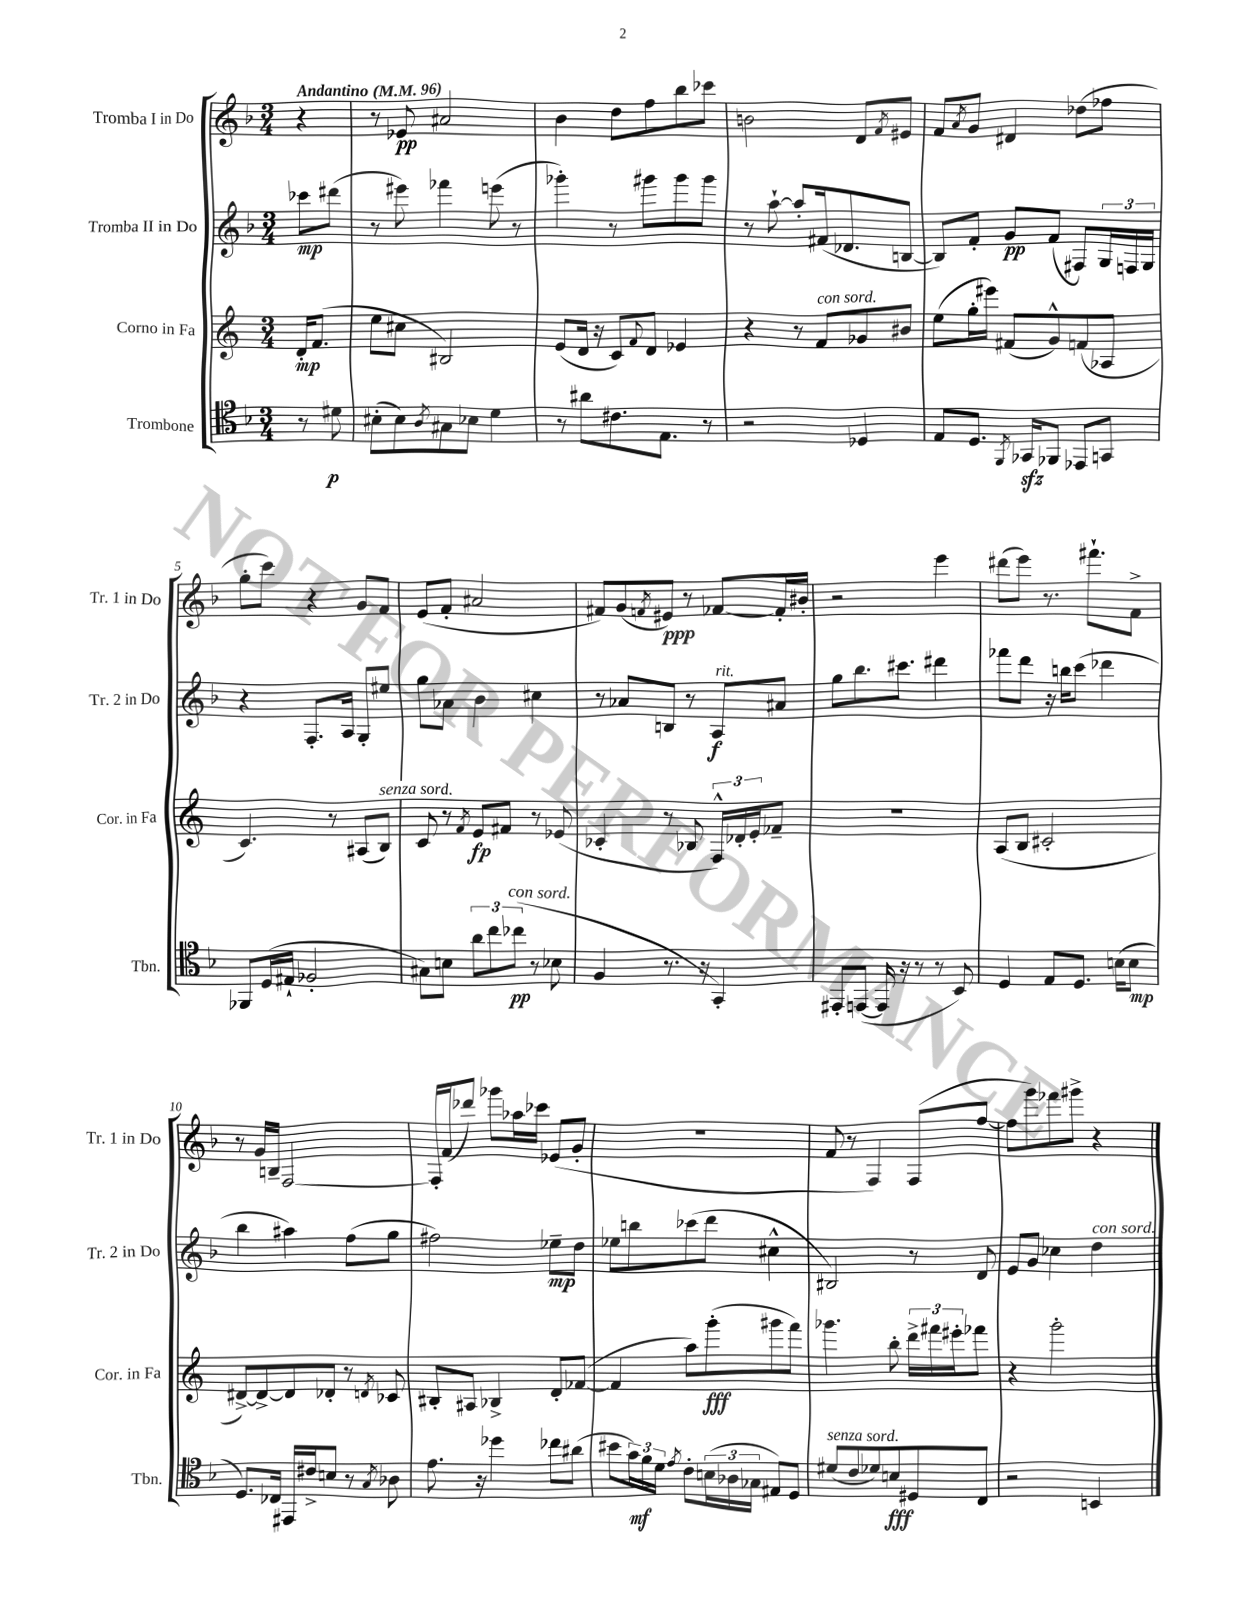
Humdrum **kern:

**kern	**dynam	**kern	**dynam	**kern	**dynam	**kern	**dynam
*part4	*part4	*part3	*part3	*part2	*part2	*part1	*part1
*staff4	*staff4	*staff3	*staff3	*staff2	*staff2	*staff1	*staff1
*I"Trombone	*	*I"Corno in Fa	*	*I"Tromba II in Do	*	*I"Tromba I in Do	*
*I'Tbn.	*	*I'Cor. in Fa	*	*I'Tr. 2 in Do	*	*I'Tr. 1 in Do	*
*clefC4	*	*clefG2	*	*clefG2	*	*clefG2	*
*k[b-]	*	*k[]	*	*k[b-]	*	*k[b-]	*
*M3/4	*	*M3/4	*	*M3/4	*	*M3/4	*
*MM96	*	*MM96	*	*MM96	*	*MM96	*
=	=	=	=	=	=	=	=
!	!	!	!	!	!	!LO:TX:a:B:t=Andantino	!
8r	.	16d'/KL	mp	8ccc-X\L	mp	4r	.
.	.	(8.f/J	.	.	.	.	.
8d#X\	p	.	.	(8ddd#X\J	.	.	.
=1	=1	=1	=1	=1	=1	=1	=1
(8B#X'\L	.	8ee\L	.	8r	.	8r	.
8B#\)	.	8cc#X\J	.	8eee#X\)	.	8e-X/	pp
8qA/	.	.	.	.	.	.	.
8G#X\	.	2B#X/)	.	4fff-X\	.	2a#X/	.
8B-X\J	.	.	.	.	.	.	.
4d\	.	.	.	(8eeen\	.	.	.
.	.	.	.	8r	.	.	.
=2	=2	=2	=2	=2	=2	=2	=2
8r	.	(8e/L	.	4ggg-X'\)	.	4b-\	.
8a#X\L	.	16d/Jk	.	.	.	.	.
.	.	16r	.	.	.	.	.
8.c#X\	.	8c/L)	.	8r	.	8dd\L	.
.	.	8qqf/	.	.	.	.	.
.	.	8d/J	.	8ggg#X\L	.	8ff\	.
8.E\J	.	.	.	.	.	.	.
.	.	4e-X/	.	8ggg#\	.	8bb-\	.
8r	.	.	.	8ggg#\J	.	8ccc-X\J	.
=3	=3	=3	=3	=3	=3	=3	=3
2r	.	4r	.	8r	.	2bn\	.
.	.	.	.	[8aa`\	.	.	.
.	.	8r	.	8aa'/L]	.	.	.
!	!	!LO:TX:a:i:t=con sord.	!	!	!	!	!
.	.	8f/L	.	(16f#X/k	.	.	.
.	.	.	.	8.d-X/	.	.	.
4D-X/	.	8g-X/	.	.	.	8d/L	.
.	.	.	.	.	.	8qf/	.
.	.	8b#X/J	.	[8Bn/J	.	8e#X/J	.
=4	=4	=4	=4	=4	=4	=4	=4
8E/L	.	(8ee\L	.	8B/L])	.	8f/L	.
.	.	.	.	.	.	8qa/	.
8.D/J	.	16gg'\L	.	8f'/J	.	8g/J	.
.	.	16eee#X\JJ)	.	.	.	.	.
.	.	(8f#X/L	.	8g/L	pp	4d#X/	.
8qFF/	.	.	.	.	.	.	.
16GG-Xzz/KL	.	.	.	.	.	.	.
8FF-X/J	.	8g^^/)	.	(8f/J	.	.	.
8EE-X/L	.	(8fn/	.	8F#X/L)	.	(8dd-X\L	.
8GGn/J	.	8A-X/J	.	24G/L	.	8ff-X\J	.
.	.	.	.	24Fn/	.	.	.
.	.	.	.	24G/JJ	.	.	.
!!LO:LB:g=z
=5	=5	=5	=5	=5	=5	=5	=5
8FF-X/L	.	4.c/)	.	4r	.	8gg'\L	.
(16D/L	.	.	.	.	.	8ccc\J)	.
16E#X`/JJ	.	.	.	.	.	.	.
2F-X'/	.	.	.	8.F'/L	.	4r	.
.	.	8r	.	.	.	.	.
.	.	.	.	16A/Jk	.	.	.
.	.	(8A#X/L	.	8G'/L	.	8g/L	.
!	!	!LO:TX:a:i:t=senza sord.	!	!	!	!	!
.	.	8B/J)	.	8ee#X/J	.	8f/J	.
=6	=6	=6	=6	=6	=6	=6	=6
8G#X\L)	.	8c/	.	8gg\L	.	(8e/L	.
8Bn\J	.	8r	.	8a-X\J	.	8f'/J	.
.	.	8qf/	.	.	.	.	.
12a\L	.	8e/L	fp	4b-\	.	2a#X/	.
12cc\	.	.	.	.	.	.	.
.	.	8f#X/J	.	.	.	.	.
!LO:TX:a:i:t=con sord.	!	!	!	!	!	!	!
(12cc-X\J	pp	.	.	.	.	.	.
8r	.	8r	.	4cc#X\	.	.	.
8B-X\	.	(8e-X/	.	.	.	.	.
=7	=7	=7	=7	=7	=7	=7	=7
4F/	.	4c-X'/	.	8r	.	8f#X/L)	.
.	.	.	.	8a-X/L	.	(8g/	.
.	.	.	.	.	.	8qfn/	.
8.r	.	8r	.	8Bn/J	.	8e#X/J)	ppp
.	.	8B-X/	.	8r	.	8r	.
16r	.	.	.	.	.	.	.
!	!	!	!	!LO:TX:a:i:t=rit.	!	!	!
4GG'/)	.	24F^^/LL)	.	8A/L	f	[8f-X/L	.
.	.	24d-X'/	.	.	.	.	.
.	.	24e'/J	.	.	.	.	.
.	.	8f-X~/J	.	8a#X/J	.	16f-'/L]	.
.	.	.	.	.	.	16b#X'/JJ	.
=8	=8	=8	=8	=8	=8	=8	=8
8EE#X'/L	.	2.r	.	8gg\L	.	2r	.
([8EEn/J	.	.	.	8.bb-\	.	.	.
16EE/]	.	.	.	.	.	.	.
16r	.	.	.	8.ccc#X\J	.	.	.
8r	.	.	.	.	.	.	.
8r	.	.	.	4ddd#X\	.	4eee\	.
8BB-/)	.	.	.	.	.	.	.
=9	=9	=9	=9	=9	=9	=9	=9
4D/	.	(8A/L	.	8fff-X\L	.	(8ddd#X\L	.
.	.	8B/J	.	8ddd\J	.	8eee\J)	.
8E/L	.	2c#X'/	.	16r	.	8.r	.
.	.	.	.	16bbn\KL	.	.	.
8.D/J	.	.	.	(8ccc\J	.	.	.
.	.	.	.	.	.	8.fff#X`\L	.
.	.	.	.	4ddd-X\	.	.	.
(16Bn\KL	.	.	.	.	.	.	.
8B\J	mp	.	.	.	.	8f^\J	.
!!LO:LB:g=z
=10	=10	=10	=10	=10	=10	=10	=10
8.D/L)	.	[8d#X^/L)	.	4bb-\	.	8r	.
.	.	8d#^/_	.	.	.	16g/LL	.
16C-X/Jk	.	.	.	.	.	16Bn~/JJ	.
16EE#X/LL	.	8d#/]	.	4aa#X\)	.	[2F/	.
16c#X^/J	.	.	.	.	.	.	.
8Bn/J	.	8d-X'/J	.	.	.	.	.
8r	.	8r	.	(8ff\L	.	.	.
8qG/	.	8qdn/	.	.	.	.	.
8A-X\	.	8c-X/	.	8gg\J	.	.	.
=11	=11	=11	=11	=11	=11	=11	=11
8.e\	.	8B#X'/L	.	2ff#X\)	.	16F'/LL]	.
.	.	.	.	.	.	(16f/J	.
.	.	8A#X/J	.	.	.	8ddd-X/J)	.
16r	.	.	.	.	.	.	.
4dd-X\	.	4B-X^/	.	.	.	8ggg-X\L	.
.	.	.	.	.	.	16aa-X\L	.
.	.	.	.	.	.	16ccc-X\JJ	.
8cc-X\L	.	8d'/L	.	8ee-X~\L	mp	(8e-X/L	.
(8a#X\J	.	([8f-X/J	.	8dd\J	.	8g'/J	.
=12	=12	=12	=12	=12	=12	=12	=12
8b#X\L	.	4f-/]	.	8ee-X\L	.	2.r	.
24g\L)	mf	.	.	8bbn\	.	.	.
24f\	.	.	.	.	.	.	.
24d\JJ	.	.	.	.	.	.	.
8qe/	.	.	.	.	.	.	.
8c'\L	.	8aa\L)	.	(8ccc-X\	.	.	.
(24Bn\L	.	(8ggg'\	fff	8ddd\J	.	.	.
24A-X\	.	.	.	.	.	.	.
24G-X\JJ	.	.	.	.	.	.	.
8E#X/L)	.	8ggg#X\	.	4cc#X^^\	.	.	.
8D/J	.	8fff\J)	.	.	.	.	.
=13	=13	=13	=13	=13	=13	=13	=13
!LO:TX:a:i:t=senza sord.	!	!	!	!	!	!	!
(8d#X/L	.	4.ggg-X\	.	2B#X/)	.	8f/	.
8c/	.	.	.	.	.	8r	.
8d-X/)	.	.	.	.	.	4F/)	.
8Bn/	fff	8bb'\	.	.	.	.	.
8D#X/	.	24ddd^\LL	.	8r	.	(8F/L	.
.	.	24fff#X\	.	.	.	.	.
.	.	24eee#X'\J	.	.	.	.	.
8C/J	.	8fff-X\J	.	8d/	.	[8ff/J	.
=14	=14	=14	=14	=14	=14	=14	=14
2r	.	4r	.	8e/L	.	8ff\L]	.
.	.	.	.	8g/J	.	8ggg\)	.
.	.	2ggg'\	.	4cc-X\	.	8fff-X\	.
.	.	.	.	.	.	8ggg#X^\J	.
!	!	!	!	!LO:TX:a:i:t=con sord.	!	!	!
4BBn/	.	.	.	4dd\	.	4r	.
==	==	==	==	==	==	==	==
*-	*-	*-	*-	*-	*-	*-	*-
